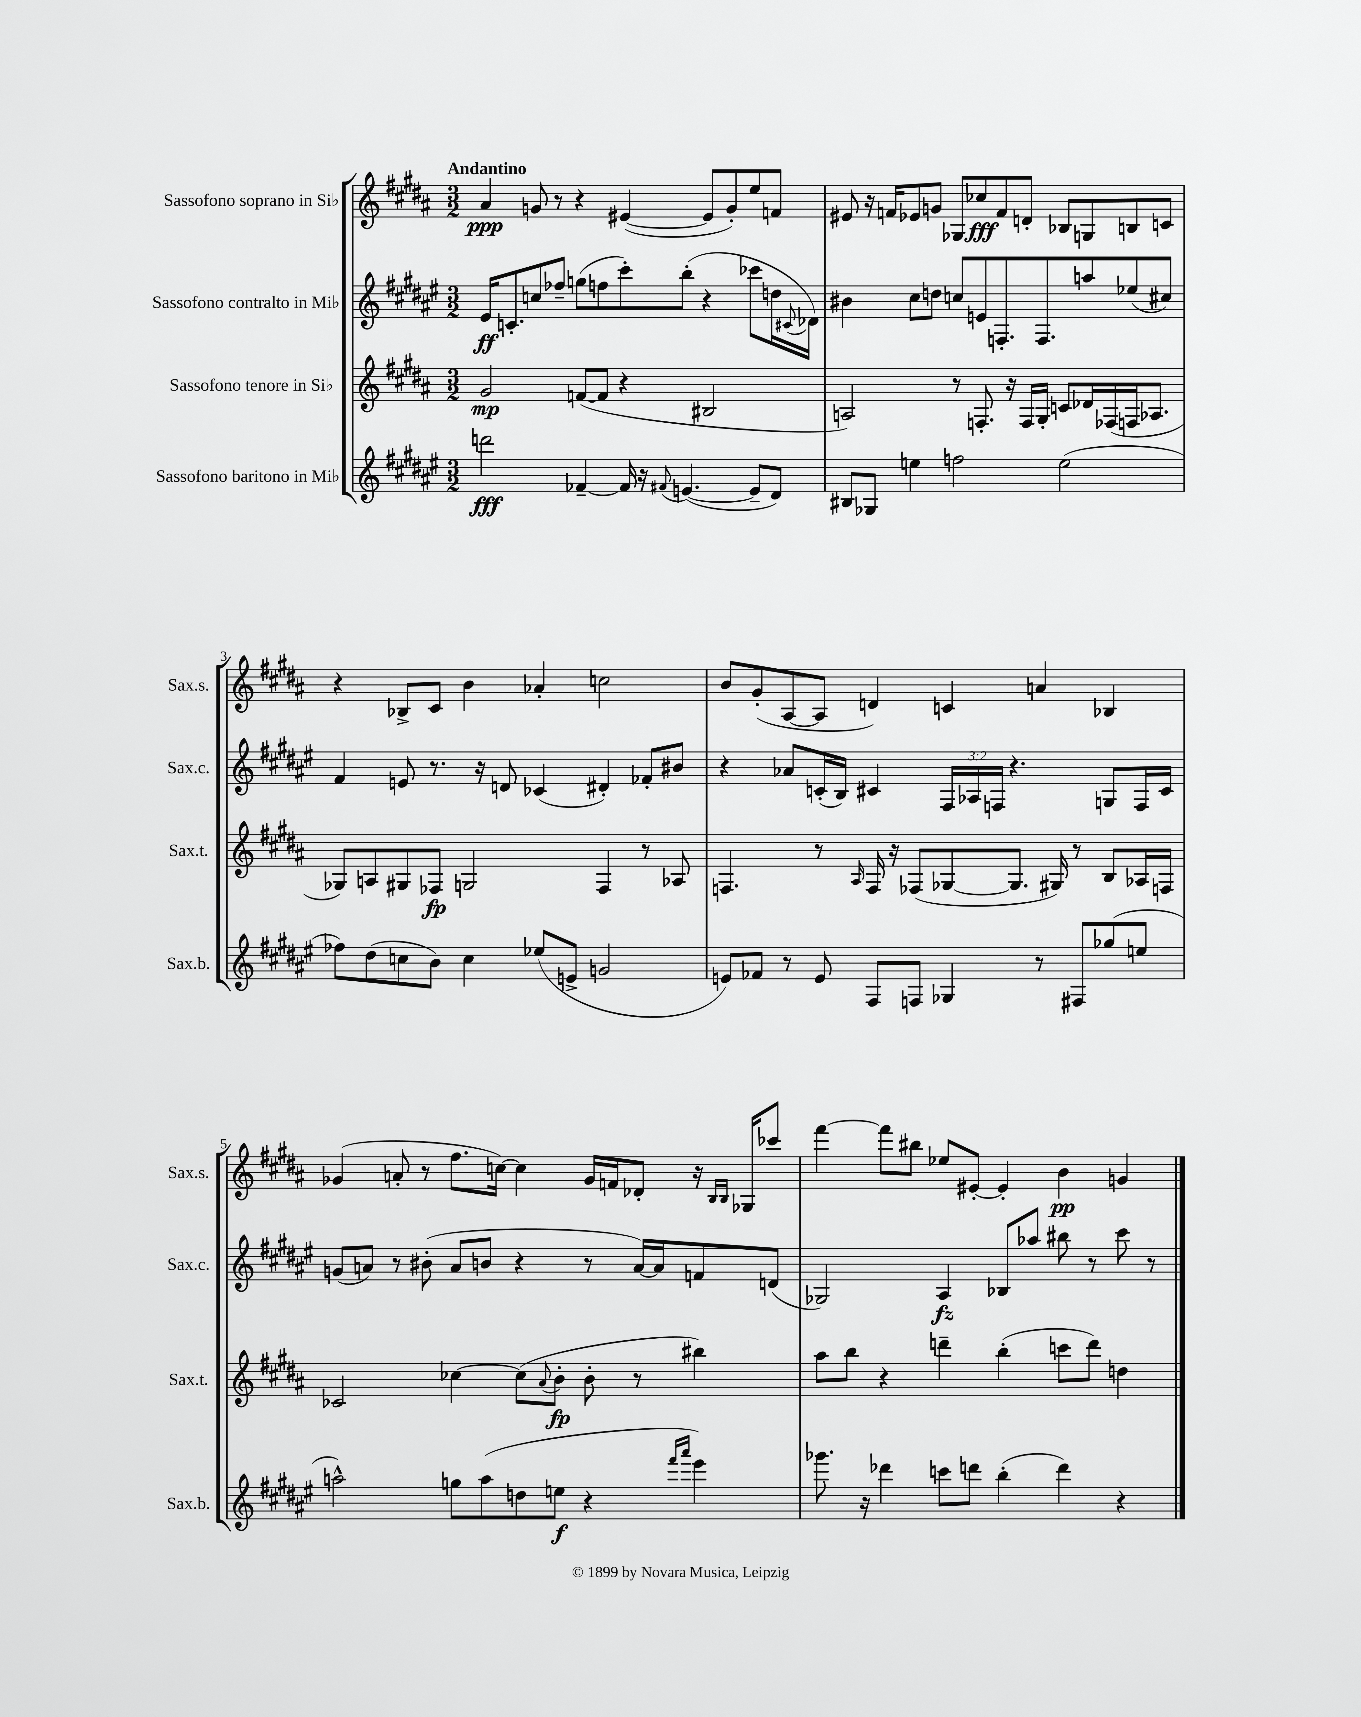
<<
\new StaffGroup <<
\new Staff = "s0" \with { instrumentName = "Sassofono soprano in Sib" shortInstrumentName = "Sax.s." } {
    \clef treble \key b \major \numericTimeSignature \time 3/2 \tempo "Andantino"
    ais'4\ppp g'8 r8 r4 eis'4~( eis'8 g'8-.) e''8 f'8 |
    eis'8 r16 f'16 ees'8 g'8 ges8 ces''8\fff f'8 d'8-. bes8 g8 b8 c'8 |
    r4 bes8-> cis'8 b'4 aes'4-. c''2 |
    b'8 gis'8-.( ais8~ ais8 d'4) c'4 a'4 bes4 |
    ges'4( a'8-. r8 fis''8. c''16~) c''4 ges'16 f'16 des'8-. r16 \grace { b16 b16 } ges16 ces'''8 |
    fis'''4~ fis'''8 bis''8 ees''8 eis'8~-. eis'4-. b'4\pp g'4 \bar "|." |
}
\new Staff = "s1" \with { instrumentName = "Sassofono contralto in Mib" shortInstrumentName = "Sax.c." } {
    \clef treble \key fis \major \numericTimeSignature \time 3/2 \override Staff.TupletNumber.text = #tuplet-number::calc-fraction-text
    eis'16\ff c'8.-. c''8 fes''8-- g''8( f''8 cis'''8-.) b''8-.( r4 ces'''8 d''16 \appoggiatura { cis'8 } des'16) |
    bis'4 cis''8 d''8 c''8 e'8 f8.-. f8. a''8 ees''8( cis''8) |
    fis'4 e'8 r8. r16 d'8 ces'4( dis'4-.) fes'8-. bis'8 |
    r4 aes'8 c'16-.( b16) cis'4 \tuplet 3/2 { fis16 aes16 f16 } r4. g8 f16 cis'16 |
    g'8( a'8) r8 bis'8-.( a'8 b'8 r4 r8 a'16~) a'16 f'8 d'8( |
    ges2) ais4\fz bes8 aes''8 bis''8 r8 cis'''8 r8 \bar "|." |
}
\new Staff = "s2" \with { instrumentName = "Sassofono tenore in Sib" shortInstrumentName = "Sax.t." } {
    \clef treble \key b \major \numericTimeSignature \time 3/2
    gis'2\mp f'8~( f'8 r4 bis2 |
    a2) r8 f8.-. r16 f16 gis16-. c'8 des'16 fes16( f16 aes8. |
    ges8) a8 gis8 fes8\fp g2 fes4 r8 aes8 |
    f4. r8 \grace { ais16 } f16 r16 fes8( ges8~ ges8. gis16) r8 b8 aes16 f16 |
    ces'2 ces''4~ ces''8( \appoggiatura { ais'8 } b'8-.\fp b'8-. r8 bis''4) |
    ais''8 b''8 r4 d'''4-- b''4-.( c'''8 d'''8) d''4 \bar "|." |
}
\new Staff = "s3" \with { instrumentName = "Sassofono baritono in Mib" shortInstrumentName = "Sax.b." } {
    \clef treble \key fis \major \numericTimeSignature \time 3/2
    d'''2\fff fes'4~-- fes'16 r16 \appoggiatura { fis'8 } e'4.~( e'8-- dis'8) |
    bis8 ges8 e''4 f''2 e''2( |
    fes''8) dis''8( c''8 b'8) c''4 ees''8( e'8-> g'2 |
    e'8) fes'8 r8 e'8 fis8 f8 ges4 r8 fis8 ges''8( e''8 |
    a''2-^) g''8 a''8( d''8 e''8\f r4 \grace { fis'''16 ais'''16 } eis'''4) |
    ges'''8. r16 des'''4 c'''8 d'''8 b''4-.( d'''4) r4 \bar "|." |
}
>>
>>
